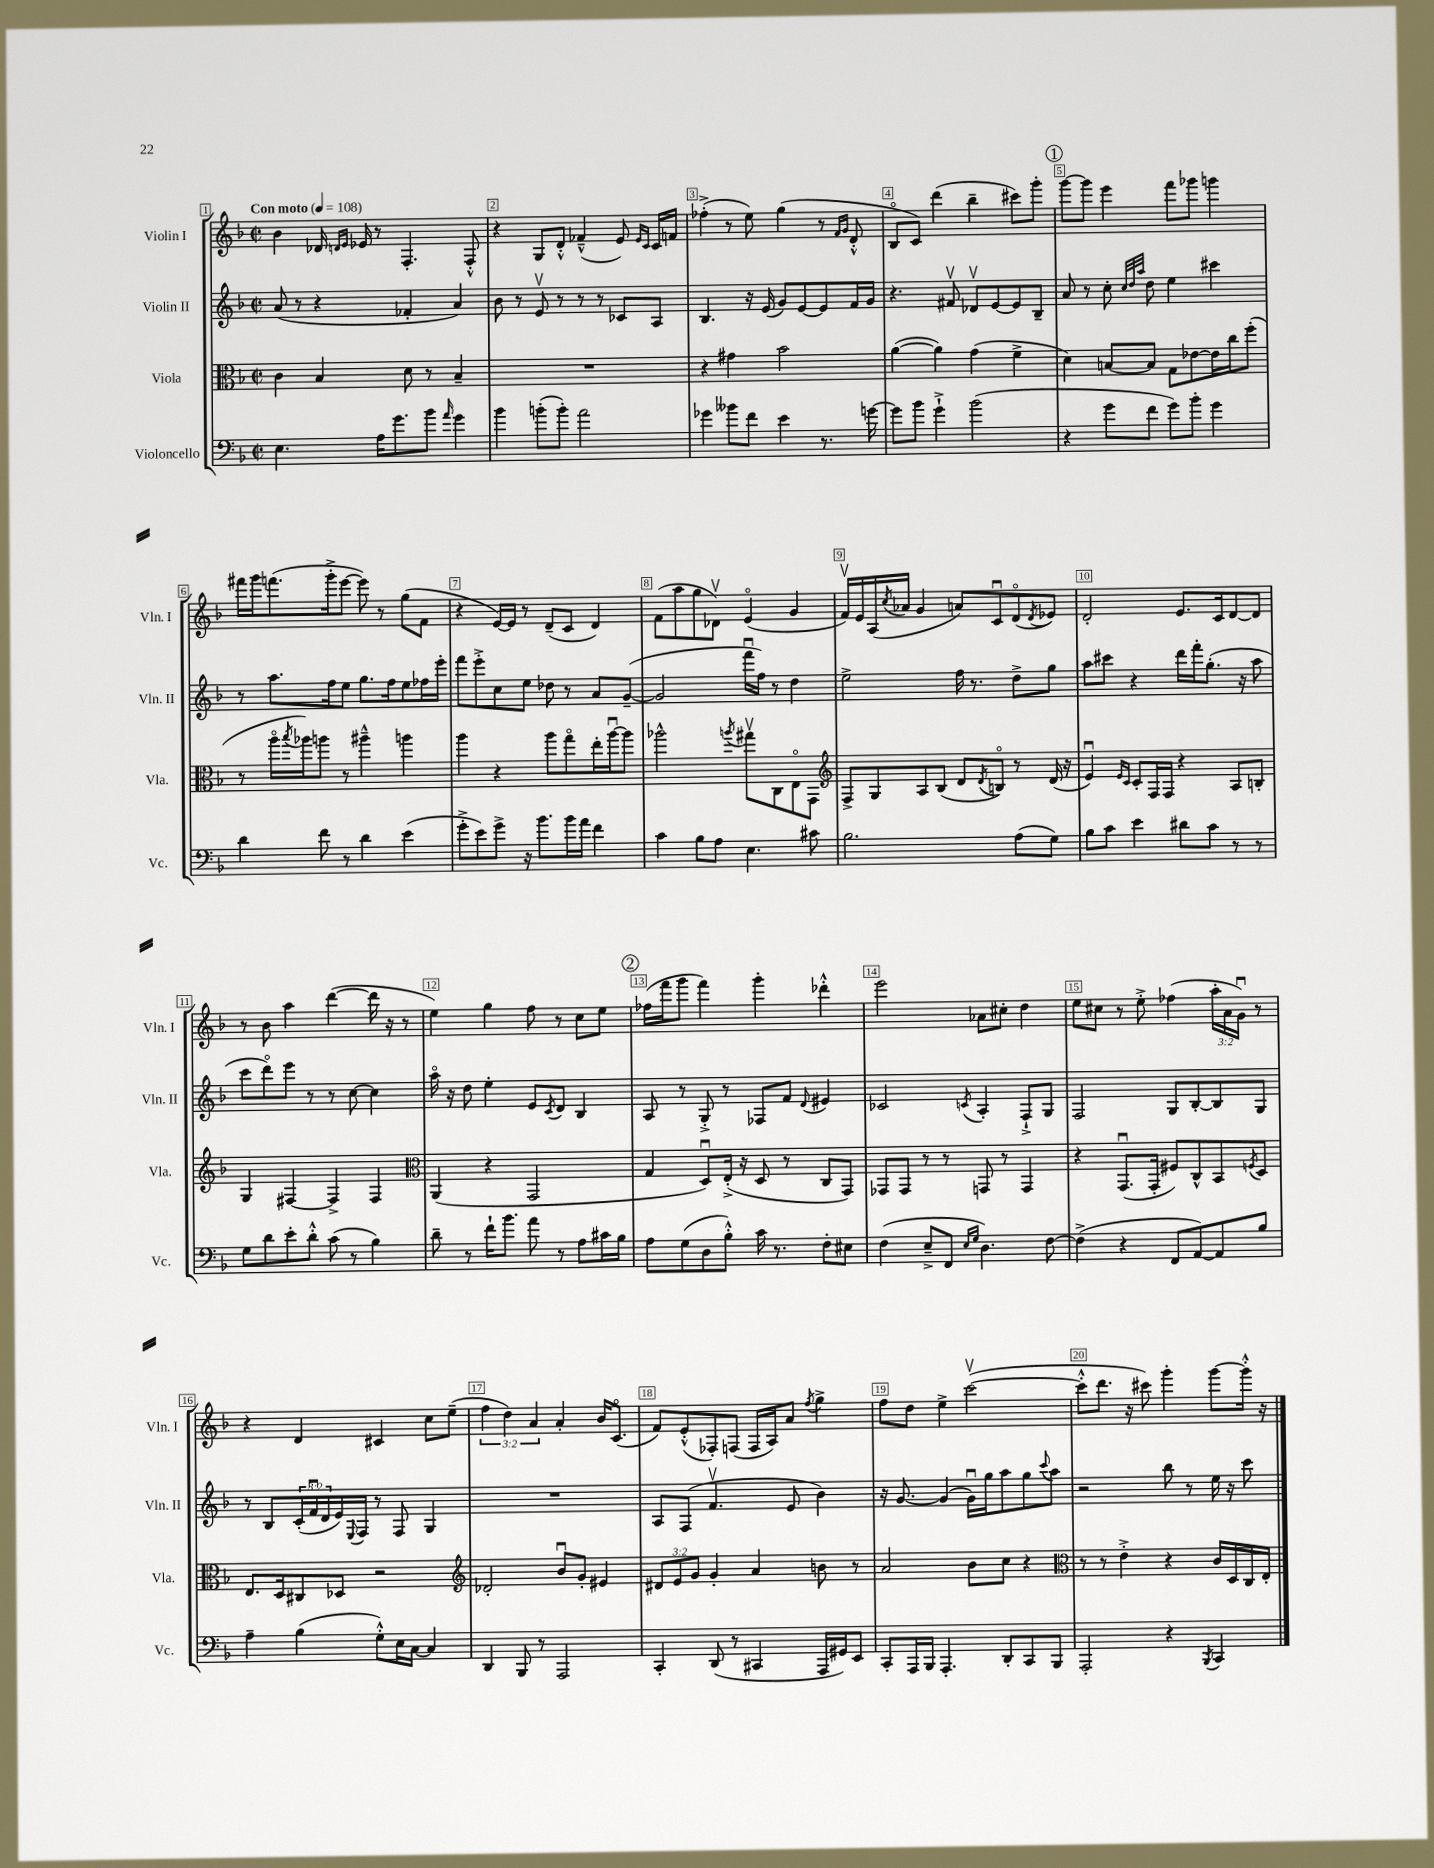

**kern	**kern	**kern	**kern
*staff4	*staff3	*staff2	*staff1
*clefF4	*clefC3	*clefG2	*clefG2
*k[b-]	*k[b-]	*k[b-]	*k[b-]
*M2/2	*M2/2	*M2/2	*M2/2
*met(c|)	*met(c|)	*met(c|)	*met(c|)
*MM108	*MM108	*MM108	*MM108
4.E	4c	(8a	4b-
.	.	8r	.
.	4B-	4r	16d-
.	.	.	16qqd
.	.	.	16qqe
.	.	.	16e-
16A	.	.	8r
8.g	.	.	.
.	8d	4f-'	4.F'
8b-	8r	.	.
16qqa	.	.	.
4g	4B-~	4a)	.
.	.	.	8F'^^
=	=	=	=
4b-	1r	8b-	4r
.	.	8r	.
(8b'	.	8ev	8G
8b')	.	8r	8d'^^
2a	.	8r	(4f-~^^
.	.	8r	.
.	.	8c-	8e)
.	.	.	16qqe
.	.	.	16qqc
.	.	8A	16c
.	.	.	16f
=	=	=	=
4g-	4r	4.B-	(4ff-'^
8b--	4g#	.	8r
8f	.	16r	8ee)
.	.	(16e	.
4e	2b-	8g)	(4gg
.	.	[8e	.
8.r	.	8e]	8r
.	.	.	16qqf
.	.	.	16qqg
.	.	16f	8d'^^
[16g	.	16g	.
=	=	=	=
8g]	([4a	4.r	8B-o
8b-	.	.	8c)
4g`^	4a])	.	(4ddd
.	.	8f#v	.
(2b-	(4g	8d-v	4bb-~
.	.	[8e	.
.	4f^	8e]	8ccc#)
.	.	8B-~	8ggg'
=	=	=	=
4r	4d)	8a	[8ggg
.	.	8r	8ggg]
8g	[8B	8cc'	4eee
.	.	32qqcc	.
.	.	32qqdd	.
.	.	32qqaa	.
8f	8B]	8dd	.
8g)	8G	4ee	8fff
8b-'	[8e-	.	8ggg-
4g	16e-]	4ccc#	4ggg
.	16cc	.	.
.	(8ff'	.	.
=	=	=	=
4d	8r	8r	16fff#
.	.	.	16ggg
.	16aao	8.aa	(8.fff
.	8qbb-	.	.
.	16aa-)	.	.
8f	8aa	.	.
.	.	16ff	16ggg'^
8r	8r	8ee	[8eee
4d	4aa#~^^	8.gg	8eee])
.	.	.	8r
.	.	16ff	.
(4e	4aa	8ee	(8gg
.	.	16ff-	8f
.	.	16eee'	.
=	=	=	=
8g'^	4aa	8fff	4r
8e)	.	8eee'^	.
8g^	4r	8cc	[16e)
.	.	.	16e]
16r	.	8ee	8r
8.b-	.	.	.
.	8aa	8dd-	(8d~
16b-	8ggo	8r	8c
16a	.	.	.
4f	16ee'	8a	4d)
.	[16aau	.	.
.	8aa]	([8g~	.
=	=	=	=
4c	2aa-^^	2g]	(8f
.	.	.	8aa
8B-	.	.	8gg
8A	.	.	8d-v)
.	8qaa	.	.
4.E	8gg#v	16fffu	(4eo
.	.	16ff)	.
.	8C	8r	.
.	8Eo	4dd	4g
8c#	8GG	.	.
=	=	=	=
*	*clefG2	*	*
2.B-	8F^	2ee^	16fv)
.	.	.	16e
.	8G	.	(16A
.	.	.	8qcc
.	.	.	16a-
.	8A	.	4g
.	(8B-	.	.
.	8d	16ff	8a)
.	.	8.r	.
.	8qd	.	.
.	8Bo)	.	8cu
(8A	8r	8dd^	(8do
.	.	.	8qd
8G)	(16d	8gg	8e-)
.	16r	.	.
=	=	=	=
8B-	4eu)	8aa	2d'
8c	.	8ccc#	.
.	16qqe	.	.
.	16qqc	.	.
4e	8c'	4r	.
.	16F	.	.
.	16F	.	.
8d#	4r	16ddd	8.e
.	.	16fff'	.
8c	.	(8.gg'	.
.	.	.	16c
8r	8A	.	[8d
.	.	16r	.
8r	8B'	8aa	8d]
=	=	=	=
8G	4G	8ccc	8r
8d	.	8dddo)	8b-
8e'	[4F#	8eee	4aa
8d'^^	.	8r	.
(8c	4F#^]	8r	([4ddd
8r	.	[8cc	.
4B-)	4F#	4cc]	16ddd]
.	.	.	16r
.	.	.	8r
=	=	=	=
*	*clefC3	*	*
8d~	(4AA	16aao	4ee)
.	.	16r	.
8r	.	8dd	.
16f`	4r	4ee'	4gg
8.b-	.	.	.
8a	2GG	8e	8ff
.	.	8qc	.
8r	.	8d	8r
8A	.	4B-	8cc
16c#	.	.	8ee
16B-	.	.	.
=	=	=	=
8A	4G	8A	(16ff-
.	.	.	16fff
(8G	.	8r	8ggg
8D	8Du)	8G'^	4fff)
8B-'^^)	(16E'^	8r	.
.	16r	.	.
16c	8D	8F-	4ggg'
8.r	.	.	.
.	8r	8f	.
.	.	8qqd	.
8F'	8C	4e#	4ddd-'^^
8E#	8GG)	.	.
=	=	=	=
(4F	8GG-	2c-	2eee
.	8GG-	.	.
8E~^	8r	.	.
8FF	8r	.	.
16qqE	.	.	.
16qqG	.	8qc	.
4.D)	8GG	4A'	8a-
.	8r	.	8cc#'
.	4GG	8F`^	4dd
[8F	.	8G	.
=	=	=	=
(4F^]	4r	2F	8ee
.	.	.	8cc#
4r	(8.GGu	.	8r
.	.	.	8ee'^
.	16GG'	.	.
8FF	8F#)	8G	(4ff-
[8AA)	8C^^	[8B-'	.
8AA]	8BB-	8B-]	24aa'
.	.	.	24a
.	.	.	24gu)
.	8qF	.	.
8B-	8D	8G	8r
=	=	=	=
4A~	8.E	8r	4r
.	.	8B-	.
.	16D	.	.
(4B-	8C#	(24c'	4d
.	.	24fu	.
.	.	24d	.
.	8D-	16e)	.
.	.	8qqE	.
.	.	16F	.
8G'^^)	2r	8r	4c#
16E	.	8F	.
[16C	.	.	.
4C]	.	4G	8cc
.	.	.	(8ee~
=	=	=	=
*	*clefG2	*	*
4DD	2d-'	1r	6ff
.	.	.	6dd)
8BBB-	.	.	.
.	.	.	6a
8r	.	.	.
2AAA	8b-u	.	4a'
.	8g'	.	.
.	4e#	.	16b-
.	.	.	(8.co
=	=	=	=
4CC'	12d#	8A	8f)
.	12e	.	.
.	.	(8F	(8e'^^
.	12g	.	.
(8DD	4g'	4.fv	8F-')
8r	.	.	(8F
4CC#	4a	.	16F
.	.	.	16A)
.	.	8e	8a
.	.	.	8qff
16AAA	8b	4b-)	4gg^
16GG#)	.	.	.
8EE	8r	.	.
=	=	=	=
8CC'	2a	16r	8ff
.	.	[8.g	.
16AAA	.	.	8dd
16BBB-	.	.	.
4.AAA'	.	(4g]	4ee^
.	8b-	16gu)	([2cccv
.	.	16gg	.
8DD'	8cc	8aa	.
8CC	4r	8gg	.
.	.	8qqccc	.
8BBB-	.	8aa	.
=	=	=	=
*	*clefC3	*	*
2AAA'	8r	2r	8ccc'^^]
.	8r	.	8.ddd
.	4e'^	.	.
.	.	.	16r
.	.	.	8ccc#)
4r	4r	8bb-	4ggg'
.	.	8r	.
8qBBB-	.	.	.
4CC	16c	16ee	[8ggg
.	16D	16r	.
.	16C	8ccc	16ggg'^^]
.	16E'	.	16r
==	==	==	==
*-	*-	*-	*-
